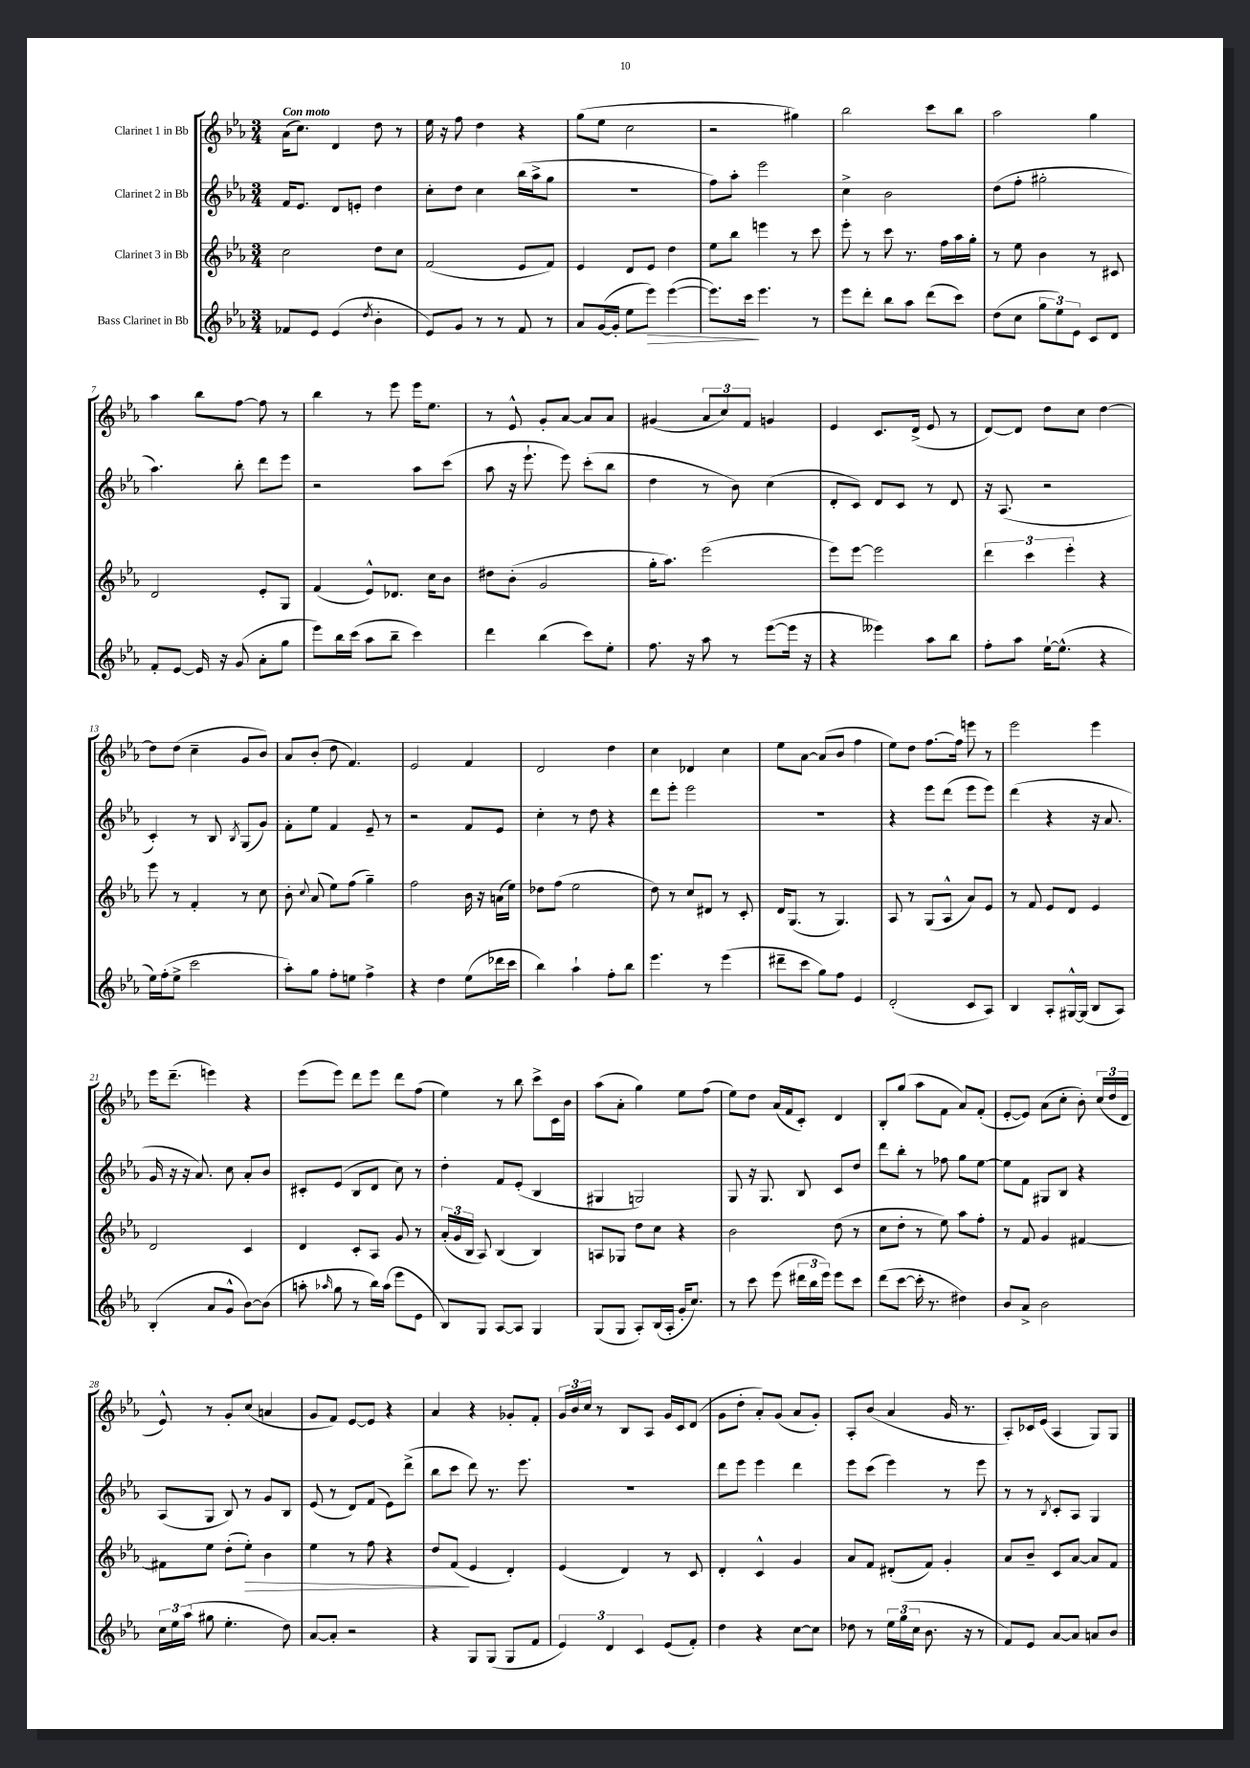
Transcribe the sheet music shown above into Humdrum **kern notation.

**kern	**kern	**kern	**kern
*staff4	*staff3	*staff2	*staff1
*clefG2	*clefG2	*clefG2	*clefG2
*k[b-e-a-]	*k[b-e-a-]	*k[b-e-a-]	*k[b-e-a-]
*M3/4	*M3/4	*M3/4	*M3/4
8f-	2cc	16f	(16a-
.	.	8.e-	8.cc)
8e-	.	.	.
(4e-	.	8d	4d
.	.	8e'	.
8qdd	.	.	.
4b-'	8dd	4dd	8dd
.	8cc	.	8r
=	=	=	=
8e-)	(2f	8cc'	16ee-
.	.	.	16r
8g	.	8dd	8ff
8r	.	4cc	4dd
8r	.	.	.
8f	8e-	(16bb-	4r
.	.	16aa-^	.
8r	8f)	8gg	.
=	=	=	=
8a-	4e-	2.r	(8gg
([16g	.	.	8ee-
16g']	.	.	.
8ee-	8d	.	2cc
8eee-)	8e-	.	.
([4eee-	4dd	.	.
=	=	=	=
8.eee-])	8ee-	8ff)	2r
.	8bb-	8aa-'	.
16ccc	.	.	.
4.eee-	4eee	2eee-	.
.	8r	.	4gg#)
8r	8ccc	.	.
=	=	=	=
8eee-	8eee-'	4cc^	2bb-
8ddd'	8r	.	.
8bb-	8ccc	2b-	.
8aa-	8.r	.	.
(8ddd	.	.	8ccc
.	16ff	.	.
8ccc)	16aa-	.	8bb-
.	16gg'	.	.
=	=	=	=
(8dd	8r	(8dd	2aa-
8cc	8ee-	8ff'	.
12gg	4b-	2gg#'	.
12ee-)	.	.	.
12e-	.	.	.
8c	8r	.	4gg
8d	8c#	.	.
=	=	=	=
8f'	2d	4.aa-)	4aa-
[8e-	.	.	.
16e-]	.	.	8bb-
16r	.	.	.
(8g	.	8bb-'	[8ff
8a-'	8e-'	8ddd	8ff]
8gg	8G	8eee-	8r
=	=	=	=
8eee-)	(4f	2r	4bb-
16bb-	.	.	.
(16ccc	.	.	.
8aa-	8e-^^)	.	8r
8bb-~	8.d-	.	8eee-
4ccc)	.	8aa-	16eee-
.	16cc	.	8.ee-
.	8b-	(8ccc	.
=	=	=	=
4ddd	8dd#	8aa-	8r
.	(8b-'	16r	8e-^^
.	.	8.eee-`	.
(4bb-	2g	.	8g'
.	.	8eee-)	[8a-
8ccc)	.	(8ccc'	8a-]
8ee-'	.	8bb-	8a-
=	=	=	=
8.ff	16gg'	4dd	(4g#
.	8.aa-)	.	.
16r	.	.	.
8aa-	(2eee-	8r	12a-
.	.	.	12cc)
8r	.	8b-)	.
.	.	.	12f
([8eee-	.	(4cc	4g
16eee-]	.	.	.
16r	.	.	.
=	=	=	=
4r	8eee-)	8d'	4e-
.	[8eee-	8c)	.
4eee--)	2eee-]	8d	8.c
.	.	8c	.
.	.	.	(16d^
8aa-	.	8r	8e-
8bb-	.	8d	8r
=	=	=	=
8ff'	6ddd	16r	[8d)
.	.	(8.A-	.
8aa-	.	.	8d]
.	6ccc	.	.
[16ee-`	.	2r	8dd
(8.ee-^^]	.	.	.
.	6eee-'	.	.
.	.	.	8cc
4r	4r	.	[4dd
=	=	=	=
16ee-)	8eee-	4c')	8dd]
(16ff'	.	.	.
8ee-^	8r	.	(8dd
2ccc	4f'	8r	4cc~
.	.	8B-	.
.	.	8qB-	.
.	8r	(8G	8g
.	8cc	8g)	8b-)
=	=	=	=
8aa-')	8b-'	8f'	8a-
.	8qqcc	.	.
8gg	(8a-	8ee-	(8b-'
8ff'	8ee-)	4f	8dd
8ee	(8ff	.	4.f)
4ff^	4gg~)	8e-~	.
.	.	8r	.
=	=	=	=
4r	2ff	2r	2e-
4dd	.	.	.
(8ee-	16b-	8f	4f
.	16r	.	.
16ddd-	(16a	8e-	.
16ccc	16ee-)	.	.
=	=	=	=
4bb-)	8dd-	4cc'	2d
.	(8ff	.	.
4aa-`	2ee-	8r	.
.	.	8dd	.
8ff'	.	4r	4dd
8bb-	.	.	.
=	=	=	=
4.eee-	8dd)	8ddd	4cc
.	8r	8eee-'	.
.	8cc	2eee-	4d-
8r	8d#	.	.
(4eee-	8r	.	4cc
.	8c'	.	.
=	=	=	=
8ddd#~	16d	2.r	8ee-
.	(8.G	.	.
8ccc	.	.	[8a-
8gg)	8r	.	(8a-]
8ff	4.G)	.	8b-
4e-	.	.	4ff
=	=	=	=
(2d'	8A-	4r	8ee-)
.	8r	.	8dd
.	(8G	8eee-	[8.ff
.	8A-^^	(8ddd	.
.	.	.	16ff]
8c	8a-)	8eee-	8eee
8A-)	8e-	8eee-)	8r
=	=	=	=
4B-	8r	(4ddd	2eee-
.	8f	.	.
8A-'	8e-	4r	.
[16G#^^	8d	.	.
(16G#]	.	.	.
8B-	4e-	16r	4eee-
.	.	8.a-	.
8A-)	.	.	.
=	=	=	=
(4B-'	2d	16g	16eee-
.	.	16r	(8.ddd~
.	.	16r	.
.	.	8.a-)	.
8a-	.	.	4eee)
8g^^	.	8cc	.
[8b-)	4c	8a-'	4r
(8b-]	.	8b-	.
=	=	=	=
8aa'	4d	8c#'	(8eee-
16qqaa-	.	.	.
8gg	.	(8e-	8eee-)
8r	8c'	8B-	8ddd
16bb-)	8A-	8d	8eee-
(16aa-	.	.	.
8eee-	8g	8cc)	8ddd
8e-	8r	8r	(8ff
=	=	=	=
8B-)	(24a-'	4dd'	4ee-)
.	24g	.	.
.	24B-	.	.
8G	8A-)	.	.
[8A-	(4B-	8f	8r
8A-]	.	(8e-'	8bb-
4G	4B-)	4B-	8ccc^
.	.	.	16c
.	.	.	16b-
=	=	=	=
(8G	8A	4G#	(8aa-
8G	8G-	.	8a-'
8A-')	8dd	2G)	4gg)
(16B-	8cc	.	.
16A-'	.	.	.
16g'	4r	.	8ee-
8.cc)	.	.	.
.	.	.	(8ff
=	=	=	=
8r	2b-	8G	8ee-)
8ccc	.	16r	8dd
.	.	8.G	.
(8eee-	.	.	(16a-
.	.	.	16f
24ddd#	.	8B-	8c')
24bb-	.	.	.
24eee-)	.	.	.
8eee-	(8dd	8c	4d
8ccc	8r	8dd	.
=	=	=	=
(8ddd	8cc	8ddd	8B-'
[8ccc	8dd'	8bb-'	(8gg
16ccc']	8r	8r	8aa-
8.r	.	.	.
.	8ee-)	8ff-	8f
4dd#)	8aa-	8gg	8a-)
.	8ff'	[8ee-	(8f'
=	=	=	=
8b-	8r	8ee-]	[8e-'
8a-^	8f	8f	8e-])
2b-	4g	8G#	(8a-
.	.	8B-	8cc'
.	[4f#	4r	8b-')
.	.	.	(24cc
.	.	.	24dd
.	.	.	24d
=	=	=	=
24cc	8f#]	(8A-	8e-^^)
24ee-	.	.	.
(24aa-	.	.	.
8gg#	8ee-	8G	8r
4.ee-'	(8dd'	8B-)	8g'
.	8ee-')	8r	(8cc
.	4b-	8g	4a
8dd)	.	8B-	.
=	=	=	=
[8a-	4ee-	(8e-	8g
8a-']	.	8r	8f)
2r	8r	8d)	[8e-
.	8ff	(8f	8e-]
.	4r	8e-)	4r
.	.	(8ddd^	.
=	=	=	=
4r	8dd	8bb-	4a-
.	(8f	8ccc	.
8G	4e-	8ddd)	4r
(8G	.	8.r	.
8G	4d')	.	8g-'
.	.	8.eee-	.
8f	.	.	8f'
=	=	=	=
6e-)	(4e-	2.r	24g
.	.	.	24b-
.	.	.	24cc
.	.	.	8r
6d	.	.	.
.	4d)	.	8B-
6c	.	.	.
.	.	.	8A-
(8e-	8r	.	16g
.	.	.	16c
8f')	8c	.	(8d
=	=	=	=
4dd	4d'	8ddd	8g
.	.	8eee-	8dd'
4r	4c^^	4eee-	8a-')
.	.	.	(8g
[8cc	4g	4ddd	8a-
8cc]	.	.	8g')
=	=	=	=
8dd-	8a-	8eee-	8A-'
8r	8f	(8ccc	(8b-
24ee-	(8d#'	4eee-)	4a-
(24gg	.	.	.
24cc	.	.	.
8.b-	8f)	.	.
.	4g'	8r	16g
16r	.	.	8.r
8r	.	8eee-	.
=	=	=	=
8f)	8a-	8r	8A-')
8e-	8b-~	8r	16c-
.	.	.	(16e-
.	.	8qB-	.
[8a-	8c	8c'	4A-
8a-]	[8a-	8A-	.
8a	8a-]	4G	8G)
8b-	8f	.	8G
==	==	==	==
*-	*-	*-	*-
